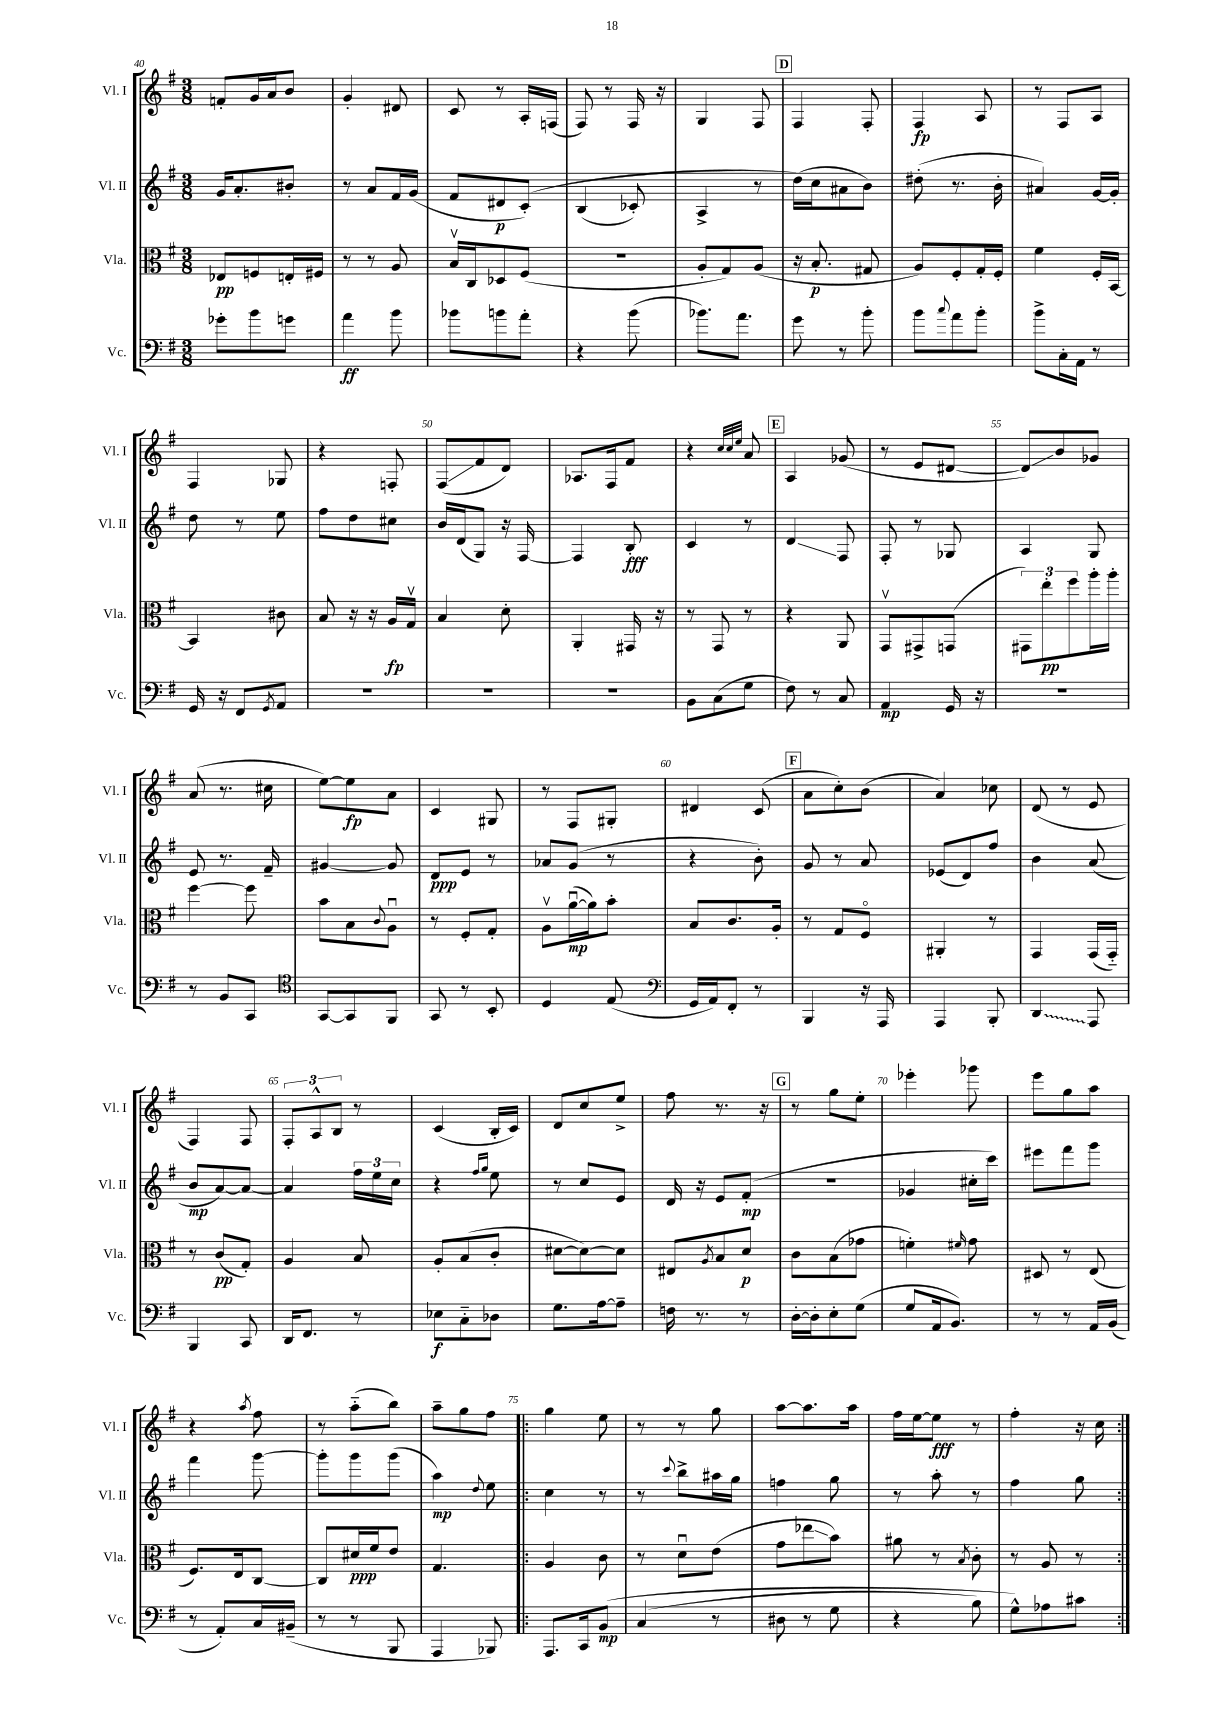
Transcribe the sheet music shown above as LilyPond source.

<<
\new StaffGroup <<
\new Staff = "s0" \with { instrumentName = "Vl. I" shortInstrumentName = "Vl. I" } {
    \clef treble \key g \major \numericTimeSignature \time 3/8
    f'8-. g'16 a'16 b'8 |
    g'4-. dis'8 |
    c'8 r8 a16-. f16( |
    fis8) r8 fis16 r16 |
    g4 fis8 |
    \mark \markup { \box "D" } fis4 fis8-. |
    fis4\fp a8 |
    r8 fis8 a8 |
    fis4 ges8 |
    r4 f8-. |
    fis8\glissando( fis'8 d'8) |
    aes8. fis16 fis'8 |
    r4 \grace { c''32 c''32 e''32 } a'8 |
    \mark \markup { \box "E" } a4 ges'8( |
    r8 e'8 dis'8~ |
    dis'8\glissando) b'8 ges'8 |
    a'8( r8. cis''16 |
    e''8~) e''8\fp a'8 |
    c'4 gis8 |
    r8 fis8 gis8-. |
    dis'4 c'8( |
    \mark \markup { \box "F" } a'8 c''8-.) b'8( |
    a'4) ces''8 |
    d'8( r8 e'8 |
    fis4) fis8 |
    \tuplet 3/2 { fis8-. a8-^ b8 } r8 |
    c'4( b16-. c'16) |
    d'8 c''8 e''8-> |
    fis''8 r8. r16 |
    \mark \markup { \box "G" } r8 g''8 e''8-. |
    ees'''4-. ges'''8 |
    e'''8 g''8 a''8 |
    r4 \acciaccatura { a''8 } fis''8 |
    r8 a''8-_( b''8) |
    a''8-- g''8 fis''8 |
    \repeat volta 2 { g''4 e''8 |
    r8 r8 g''8 |
    a''8~ a''8. a''16 |
    fis''16 e''16~ e''8\fff r8 |
    fis''4-. r16 c''16 | }
}
\new Staff = "s1" \with { instrumentName = "Vl. II" shortInstrumentName = "Vl. II" } {
    \clef treble \key g \major \numericTimeSignature \time 3/8
    g'16 a'8.-. bis'8-. |
    r8 a'8 fis'16 g'16( |
    fis'8 dis'8\p c'8-.)\( |
    b4( ces'8-.) |
    a4-> r8 |
    \mark \markup { \box "D" } d''16(\) c''16 ais'8 b'8) |
    dis''8-.( r8. b'16-. |
    ais'4) g'16~ g'16-. |
    d''8 r8 e''8 |
    fis''8 d''8 cis''8 |
    b'16 d'16( g8) r16 fis16~ |
    fis4 b8-.\fff |
    c'4 r8 |
    \mark \markup { \box "E" } d'4\glissando fis8 |
    fis8-. r8 ges8 |
    a4 g8 |
    e'8 r8. fis'16-- |
    gis'4~ gis'8 |
    d'8\ppp e'8 r8 |
    aes'8 g'8( r8 |
    r4 b'8-.) |
    \mark \markup { \box "F" } g'8 r8 a'8 |
    ees'8( d'8) fis''8 |
    b'4 a'8( |
    b'8\mp a'8~) a'8~ |
    a'4 \tuplet 3/2 { fis''16 e''16 c''16 } |
    r4 \grace { fis''16 g''16 } e''8 |
    r8 c''8 e'8 |
    d'16 r16 e'8 fis'8-.\mp( |
    \mark \markup { \box "G" } R4. |
    ges'4 cis''16-. c'''16) |
    eis'''8 fis'''8 g'''8 |
    fis'''4 g'''8~ |
    g'''8-. g'''8 g'''8( |
    a''4\mp) \appoggiatura { d''8 } e''8 |
    \repeat volta 2 { c''4 r8 |
    r8 \appoggiatura { c'''8 } b''8-> ais''16 g''16 |
    f''4 g''8 |
    r8 a''8-. r8 |
    fis''4 g''8 | }
}
\new Staff = "s2" \with { instrumentName = "Vla." shortInstrumentName = "Vla." } {
    \clef alto \key g \major \numericTimeSignature \time 3/8
    ees8\pp f8 e16-. fis16 |
    r8 r8 a8 |
    b16\upbow c16 des8 fis8( |
    R4. |
    a8-. g8) a8( |
    \mark \markup { \box "D" } r16 b8.-.\p gis8 |
    a8) fis8-. g16-. fis16-. |
    fis'4 fis16-. b,16~ |
    b,4 cis'8 |
    b8 r16 r16 a16\fp g16\upbow |
    b4 d'8-. |
    a,4-. gis,16 r16 |
    r8 g,8 r8 |
    \mark \markup { \box "E" } r4 a,8 |
    g,8\upbow gis,8-> g,8( |
    \tuplet 3/2 { gis,8) e''8-.\pp fis''8 } a''16-. a''16-. |
    fis''4~ fis''8 |
    b'8 b8 \appoggiatura { c'8 } a8\downbow |
    r8 fis8-. g8-. |
    a8\upbow a'16~\downbow\mp( a'16) b'8-. |
    b8 c'8. a16-. |
    \mark \markup { \box "F" } r8 g8 fis8\flageolet |
    ais,4-. r8 |
    g,4 g,16( g,16-_) |
    r8 c'8\pp( g8-.) |
    a4 b8 |
    a8-. b8( c'8-. |
    dis'8~ dis'8~) dis'8 |
    eis8 \acciaccatura { a8 } b8 d'8\p |
    \mark \markup { \box "G" } c'8 b8( ges'8 |
    f'4-.) \grace { fis'16 } g'8 |
    dis8 r8 e8( |
    fis8.) e16 c8~ |
    c8 dis'16\ppp fis'16 e'8 |
    g4. |
    \repeat volta 2 { a4 c'8 |
    r8 d'8\downbow e'8( |
    g'8 ees''8\glissando b'8) |
    ais'8 r8 \acciaccatura { b8 } c'8-. |
    r8 a8 r8 | }
}
\new Staff = "s3" \with { instrumentName = "Vc." shortInstrumentName = "Vc." } {
    \clef bass \key g \major \numericTimeSignature \time 3/8
    ges'8-. b'8 g'8 |
    a'4\ff b'8 |
    bes'8 b'8 a'8-. |
    r4 b'8( |
    bes'8.) a'8. |
    \mark \markup { \box "D" } g'8 r8 b'8-. |
    b'8 \appoggiatura { c''8 } a'8 b'8-. |
    b'8-> c16-. a,16 r8 |
    g,16 r16 fis,8 \acciaccatura { g,8 } a,8 |
    R4. |
    R4. |
    R4. |
    b,8 c8( g8 |
    \mark \markup { \box "E" } fis8) r8 c8 |
    a,4\mp g,16 r16 |
    R4. |
    r8 b,8 c,8 |
    \clef tenor g,8~ g,8 fis,8 |
    g,8 r8 b,8-. |
    d4 e8( |
    \clef bass g,16 a,16) fis,8-. r8 |
    \mark \markup { \box "F" } b,,4 r16 a,,16 |
    a,,4 b,,8-. |
    \once \override Glissando.style = #'zigzag d,4\glissando a,,8 |
    b,,4 c,8 |
    d,16 fis,8. r8 |
    ees8\f c8-_ des8 |
    g8. a16~ a8-- |
    f16 r8. r8 |
    \mark \markup { \box "G" } d16~-. d16-. e8-. g8( |
    g8 a,16 b,8.) |
    r8 r8 a,16 b,16( |
    r8 a,8-.) c16 bis,16--( |
    r8 r8 b,,8 |
    a,,4 bes,,8) |
    \repeat volta 2 { a,,8. c,16 b,8\mp\( |
    c4( r8 |
    dis8 r8 g8 |
    r4 b8) |
    g8-^\) aes8 cis'8 | }
}
>>
>>
\layout { \context { \Score currentBarNumber = #40 \override BarNumber.break-visibility = ##(#f #t #t) barNumberVisibility = #(every-nth-bar-number-visible 5) } }
